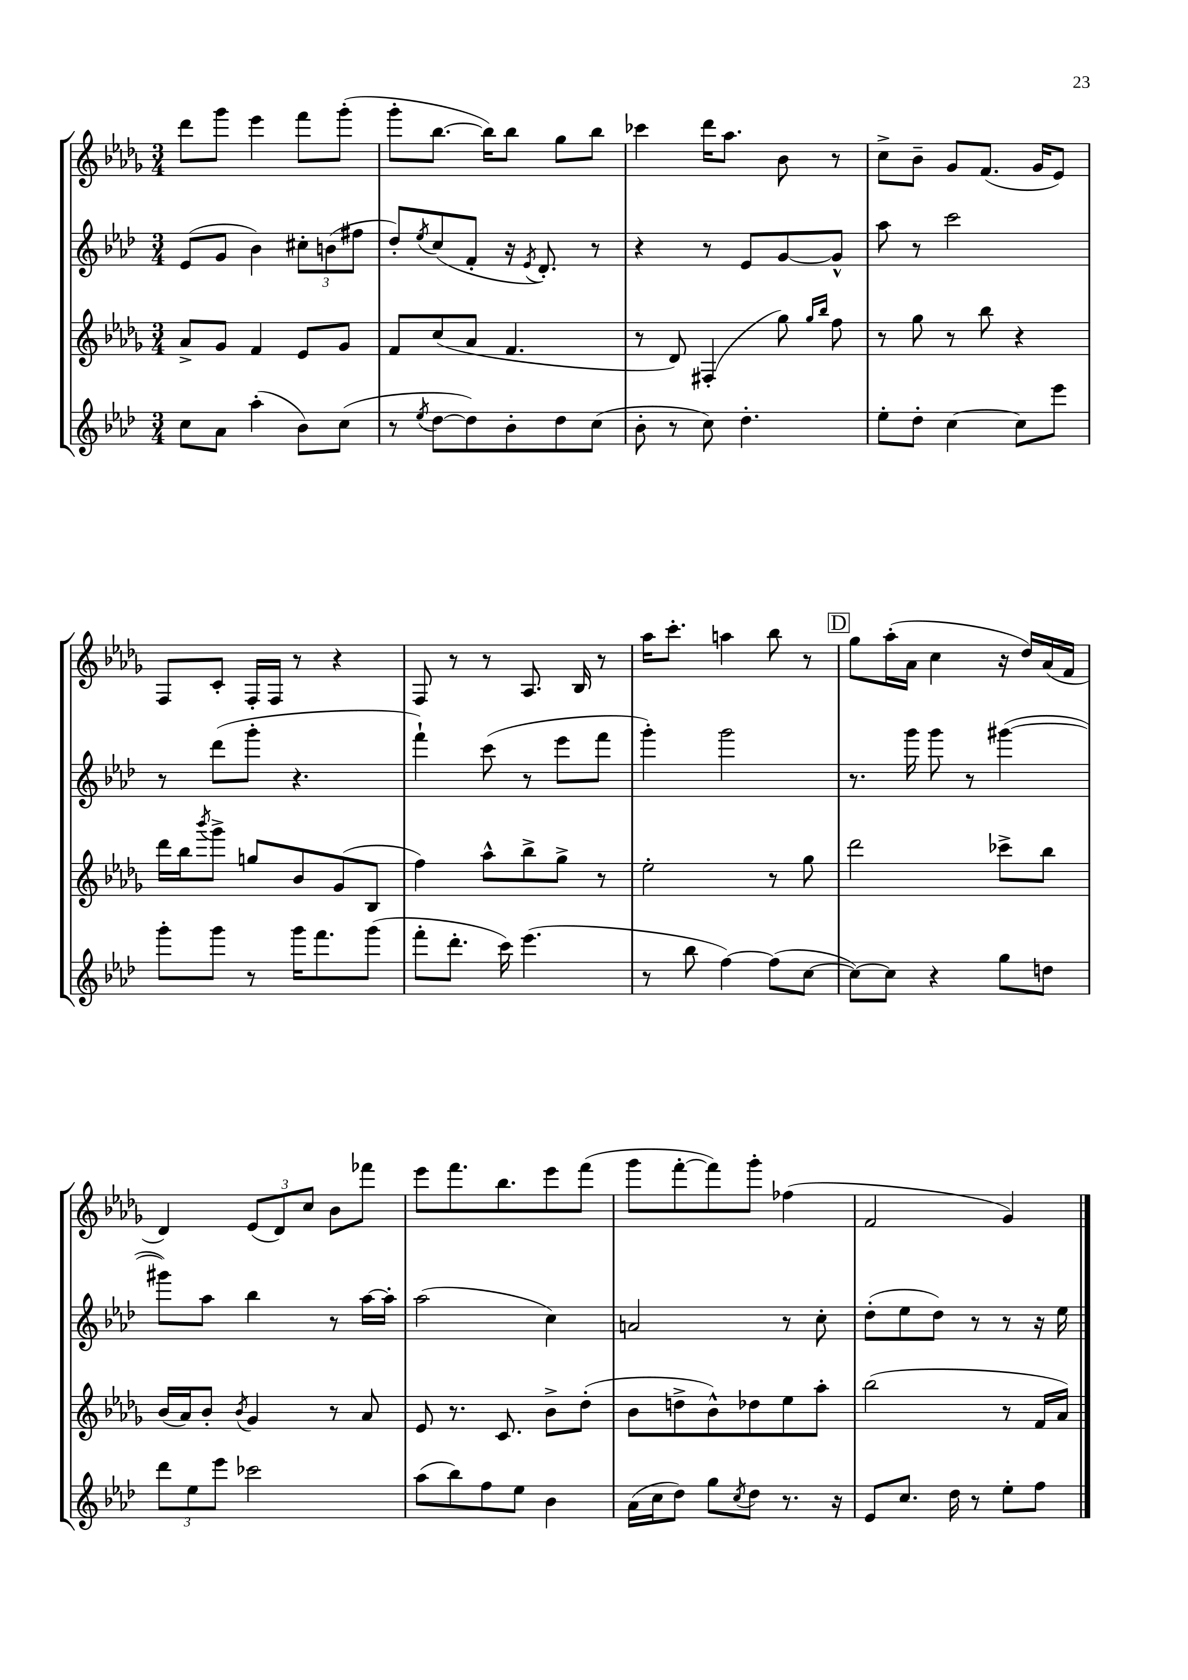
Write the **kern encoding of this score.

**kern	**kern	**kern	**kern
*part4	*part3	*part2	*part1
*staff4	*staff3	*staff2	*staff1
*clefG2	*clefG2	*clefG2	*clefG2
*k[b-e-a-d-]	*k[b-e-a-d-g-]	*k[b-e-a-d-]	*k[b-e-a-d-g-]
*M3/4	*M3/4	*M3/4	*M3/4
=45	=45	=45	=45
8cc\L	8a-^/L	(8e-/L	8ddd-\L
8a-\J	8g-/J	8g/J	8ggg-\J
(4aa-'\	4f/	4b-\)	4eee-\
8b-\L)	8e-/L	12cc#X'\L	8fff\L
.	.	(12bn\	.
(8cc\J	8g-/J	.	(8ggg-'\J
.	.	12ff#X\J	.
=46	=46	=46	=46
8r	8f/L	8dd-'/L)	8ggg-'\L
8qee-/	.	8qee-/	.
[8dd-\L	(8cc/	(8cc/	[8.bb-\J
8dd-\])	8a-/J	8f'/J	.
.	.	.	16bb-\KL])
8b-'\	4.f/	16r	8bb-\J
.	.	8qe-/	.
.	.	8.d-'/)	.
8dd-\	.	.	8gg-\L
(8cc\J	.	8r	8bb-\J
=47	=47	=47	=47
8b-'\	8r	4r	4ccc-X\
8r	8d-/)	.	.
8cc\)	(4F#X'/	8r	16ddd-\KL
.	.	.	8.aa-\J
4.dd-'\	.	8e-/L	.
.	8gg-\)	[8g/	8b-\
.	16qqgg-/LL	.	.
.	16qqbb-/JJ	.	.
.	8ff\	8g^^/J]	8r
=48	=48	=48	=48
8ee-'\L	8r	8aa-\	8cc^\L
8dd-'\J	8gg-\	8r	8b-~\J
[4cc\	8r	2ccc\	8g-/L
.	8bb-\	.	(8.f/J
8cc\L]	4r	.	.
.	.	.	16g-/KL
8eee-\J	.	.	8e-/J)
!!LO:LB:g=z
=49	=49	=49	=49
8ggg'\L	16ddd-\LL	8r	8F/L
.	16bb-\J	.	.
.	8qbbb-/	.	.
8ggg\J	8ggg-^\J	(8ddd-\L	8c'/J
8r	8ggn/L	8ggg'\J	16F'/LL
.	.	.	16F/JJ
16ggg\KL	8b-/	4.r	8r
8.fff\	.	.	.
.	(8g-/	.	4r
(8ggg\J	8B-/J	.	.
=50	=50	=50	=50
8fff'\L	4ff\)	4fff`\)	8F/
8.ddd-'\J	.	.	8r
.	8aa-^^\L	(8ccc\	8r
16ccc\)	.	.	.
(4.eee-\	8bb-^\	8r	8.A-/
.	8gg-^\J	8eee-\L	.
.	.	.	16B-/
.	8r	8fff\J	8r
=51	=51	=51	=51
8r	2ee-'\	4ggg'\)	16aa-\KL
.	.	.	8.ccc'\J
8bb-\	.	.	.
[4ff\)	.	2ggg\	4aan\
(8ff\L]	8r	.	8bb-\
[8cc\J	8gg-\	.	8r
!!LO:REH:place=s1:t=D
=52	=52	=52	=52
8cc\L_)	2ddd-\	8.r	8gg-\L
8cc\J]	.	.	(16aa-'\L
.	.	16ggg\	16a-\JJ
4r	.	8ggg\	4cc\
.	.	8r	.
8gg\L	8ccc-X^\L	([4ggg#X\	16r
.	.	.	16dd-/LL)
8ddn\J	8bb-\J	.	(16a-/
.	.	.	16f/JJ
!!LO:LB:g=z
=53	=53	=53	=53
12ddd-\L	(16b-/LL	8ggg#X\L])	4d-/)
.	16a-/J)	.	.
12ee-\	.	.	.
.	8b-'/J	8aa-\J	.
12eee-\J	.	.	.
.	8qb-/	.	.
2ccc-X\	4g-/	4bb-\	(12e-/L
.	.	.	12d-/)
.	.	.	12cc/J
.	8r	8r	8b-\L
.	8a-/	[16aa-\LL	8fff-X\J
.	.	16aa-'\JJ]	.
=54	=54	=54	=54
(8aa-\L	8e-/	(2aa-\	8eee-\L
8bb-\)	8.r	.	8.fff\
8ff\	.	.	.
.	8.c/	.	8.bb-\
8ee-\J	.	.	.
4b-\	8b-^\L	4cc\)	8eee-\
.	(8dd-'\J	.	(8fff\J
=55	=55	=55	=55
(16a-\LL	8b-\L	2an/	8ggg-\L
16cc\J	.	.	.
8dd-\J)	8ddn^\	.	[8fff'\
8gg\L	8b-^^\)	.	8fff\])
8qcc/	.	.	.
8dd-\J	8dd-X\	.	8ggg-'\J
8.r	8ee-\	8r	(4ff-X\
.	8aa-'\J	8cc'\	.
16r	.	.	.
=56	=56	=56	=56
8e-/L	(2bb-\	(8dd-'\L	2f/
8.cc/J	.	8ee-\	.
.	.	8dd-\J)	.
16dd-\	.	.	.
8r	.	8r	.
8ee-'\L	8r	8r	4g-/)
8ff\J	16f/LL	16r	.
.	16a-/JJ)	16ee-\	.
==	==	==	==
*-	*-	*-	*-
